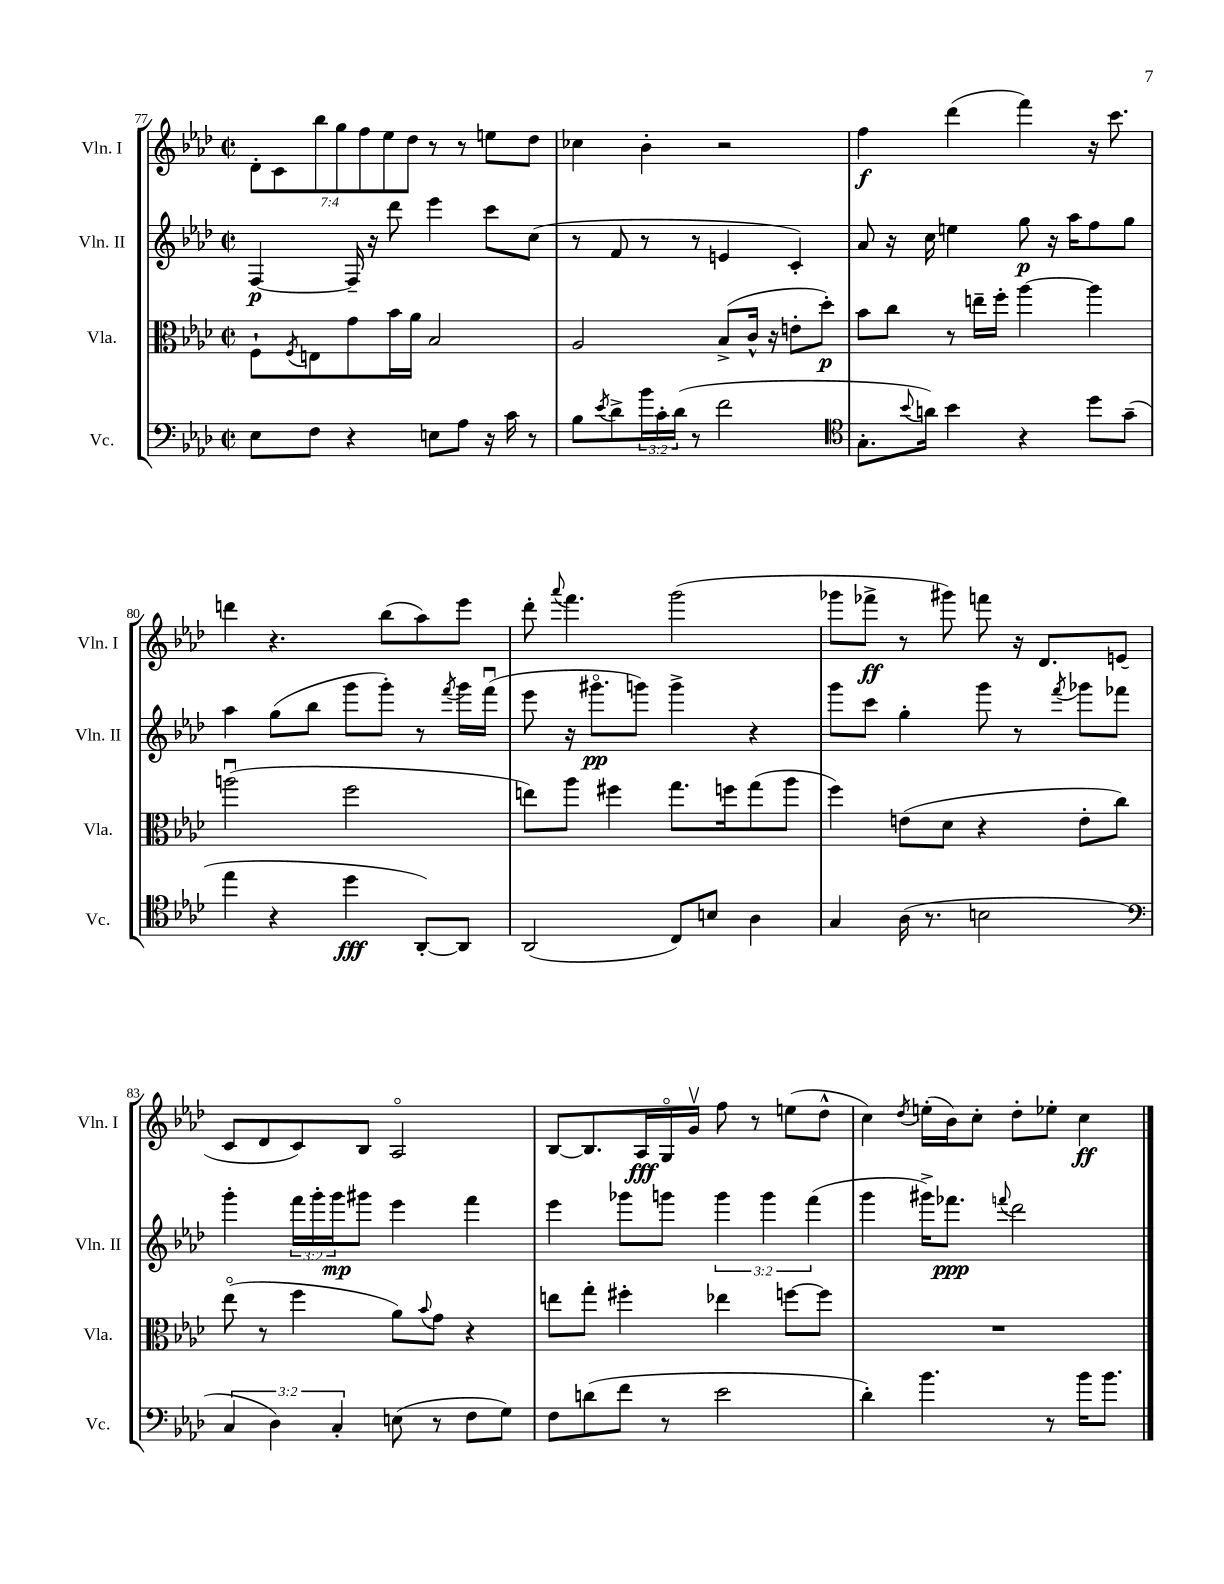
<<
\new StaffGroup <<
\new Staff = "s0" \with { instrumentName = "Vln. I" shortInstrumentName = "Vln. I" } {
    \clef treble \key aes \major \defaultTimeSignature \time 2/2 \override Staff.TupletNumber.text = #tuplet-number::calc-fraction-text
    \tuplet 7/4 { des'8-. c'8 bes''8 g''8 f''8 ees''8 des''8 } r8 r8 e''8 des''8 |
    ces''4 bes'4-. r2 |
    f''4\f des'''4( f'''4) r16 c'''8. |
    d'''4 r4. bes''8( aes''8) ees'''8 |
    des'''8-. \appoggiatura { aes'''8 } f'''4. g'''2( |
    ges'''8 fes'''8->\ff r8 gis'''8) f'''8 r16 des'8. e'8( |
    c'8 des'8 c'8) bes8 aes2\flageolet |
    bes8~ bes8. aes16\fff g16\flageolet g'16\upbow f''8 r8 e''8( des''8-^ |
    c''4) \acciaccatura { des''8 } e''16-.( bes'16) c''8-. des''8-. ees''8-. c''4\ff \bar "|." |
}
\new Staff = "s1" \with { instrumentName = "Vln. II" shortInstrumentName = "Vln. II" } {
    \clef treble \key aes \major \defaultTimeSignature \time 2/2 \override Staff.TupletNumber.text = #tuplet-number::calc-fraction-text
    f4~\p f16-- r16 des'''8 ees'''4 c'''8 c''8( |
    r8 f'8 r8 r8 e'4 c'4-.) |
    aes'8 r16 c''16 e''4 g''8\p r16 aes''16 f''8 g''8 |
    aes''4 g''8( bes''8 g'''8 g'''8-.) r8 \acciaccatura { f'''8 } g'''16 f'''16\downbow( |
    ees'''8 r16 gis'''8.\flageolet\pp g'''8) g'''4-> r4 |
    g'''8 c'''8 g''4-. g'''8 r8 \acciaccatura { f'''8 } ges'''8 fes'''8 |
    g'''4-. \tuplet 3/2 { f'''16 g'''16-. g'''16\mp } gis'''8 ees'''4 f'''4 |
    ees'''4 ges'''8 g'''8 \tuplet 3/2 { g'''4 g'''4 f'''4( } |
    g'''4 gis'''16->) fes'''8.\ppp \appoggiatura { f'''8 } des'''2 \bar "|." |
}
\new Staff = "s2" \with { instrumentName = "Vla." shortInstrumentName = "Vla." } {
    \clef alto \key aes \major \defaultTimeSignature \time 2/2
    f8-! \acciaccatura { f8 } e8 g'8 bes'16 aes'16 bes2 |
    aes2 bes8->( c'16-^ r16 e'8-. des''8-.\p) |
    bes'8 c''8 r8 e''16-- f''16-. aes''4~ aes''4 |
    a''2\downbow( f''2 |
    e''8) aes''8 fis''4 g''8. f''16 g''8( aes''8 |
    f''4) e'8( des'8 r4 e'8-. c''8) |
    ees''8\flageolet( r8 f''4 aes'8) \appoggiatura { bes'8 } g'8 r4 |
    e''8 g''8-. fis''4-. ees''4 f''8~ f''8 |
    R1 \bar "|." |
}
\new Staff = "s3" \with { instrumentName = "Vc." shortInstrumentName = "Vc." } {
    \clef bass \key aes \major \defaultTimeSignature \time 2/2 \override Staff.TupletNumber.text = #tuplet-number::calc-fraction-text
    ees8 f8 r4 e8 aes8 r16 c'16 r8 |
    bes8 \acciaccatura { ees'8 } des'8-> \tuplet 3/2 { bes'16 c'16-. des'16( } r8 f'2 |
    \clef tenor g8.-. \appoggiatura { bes'8 } a'16) bes'4 r4 des''8 g'8--( |
    ees''4 r4 des''4\fff aes,8~-.) aes,8 |
    aes,2( c8) b8 aes4 |
    g4 aes16( r8. b2 |
    \clef bass \tuplet 3/2 { c4 des4) c4-. } e8( r8 f8 g8) |
    f8 d'8( f'8 r8 ees'2 |
    des'4-.) bes'4. r8 bes'16 bes'8. \bar "|." |
}
>>
>>
\layout { \context { \Score currentBarNumber = #77 } }
